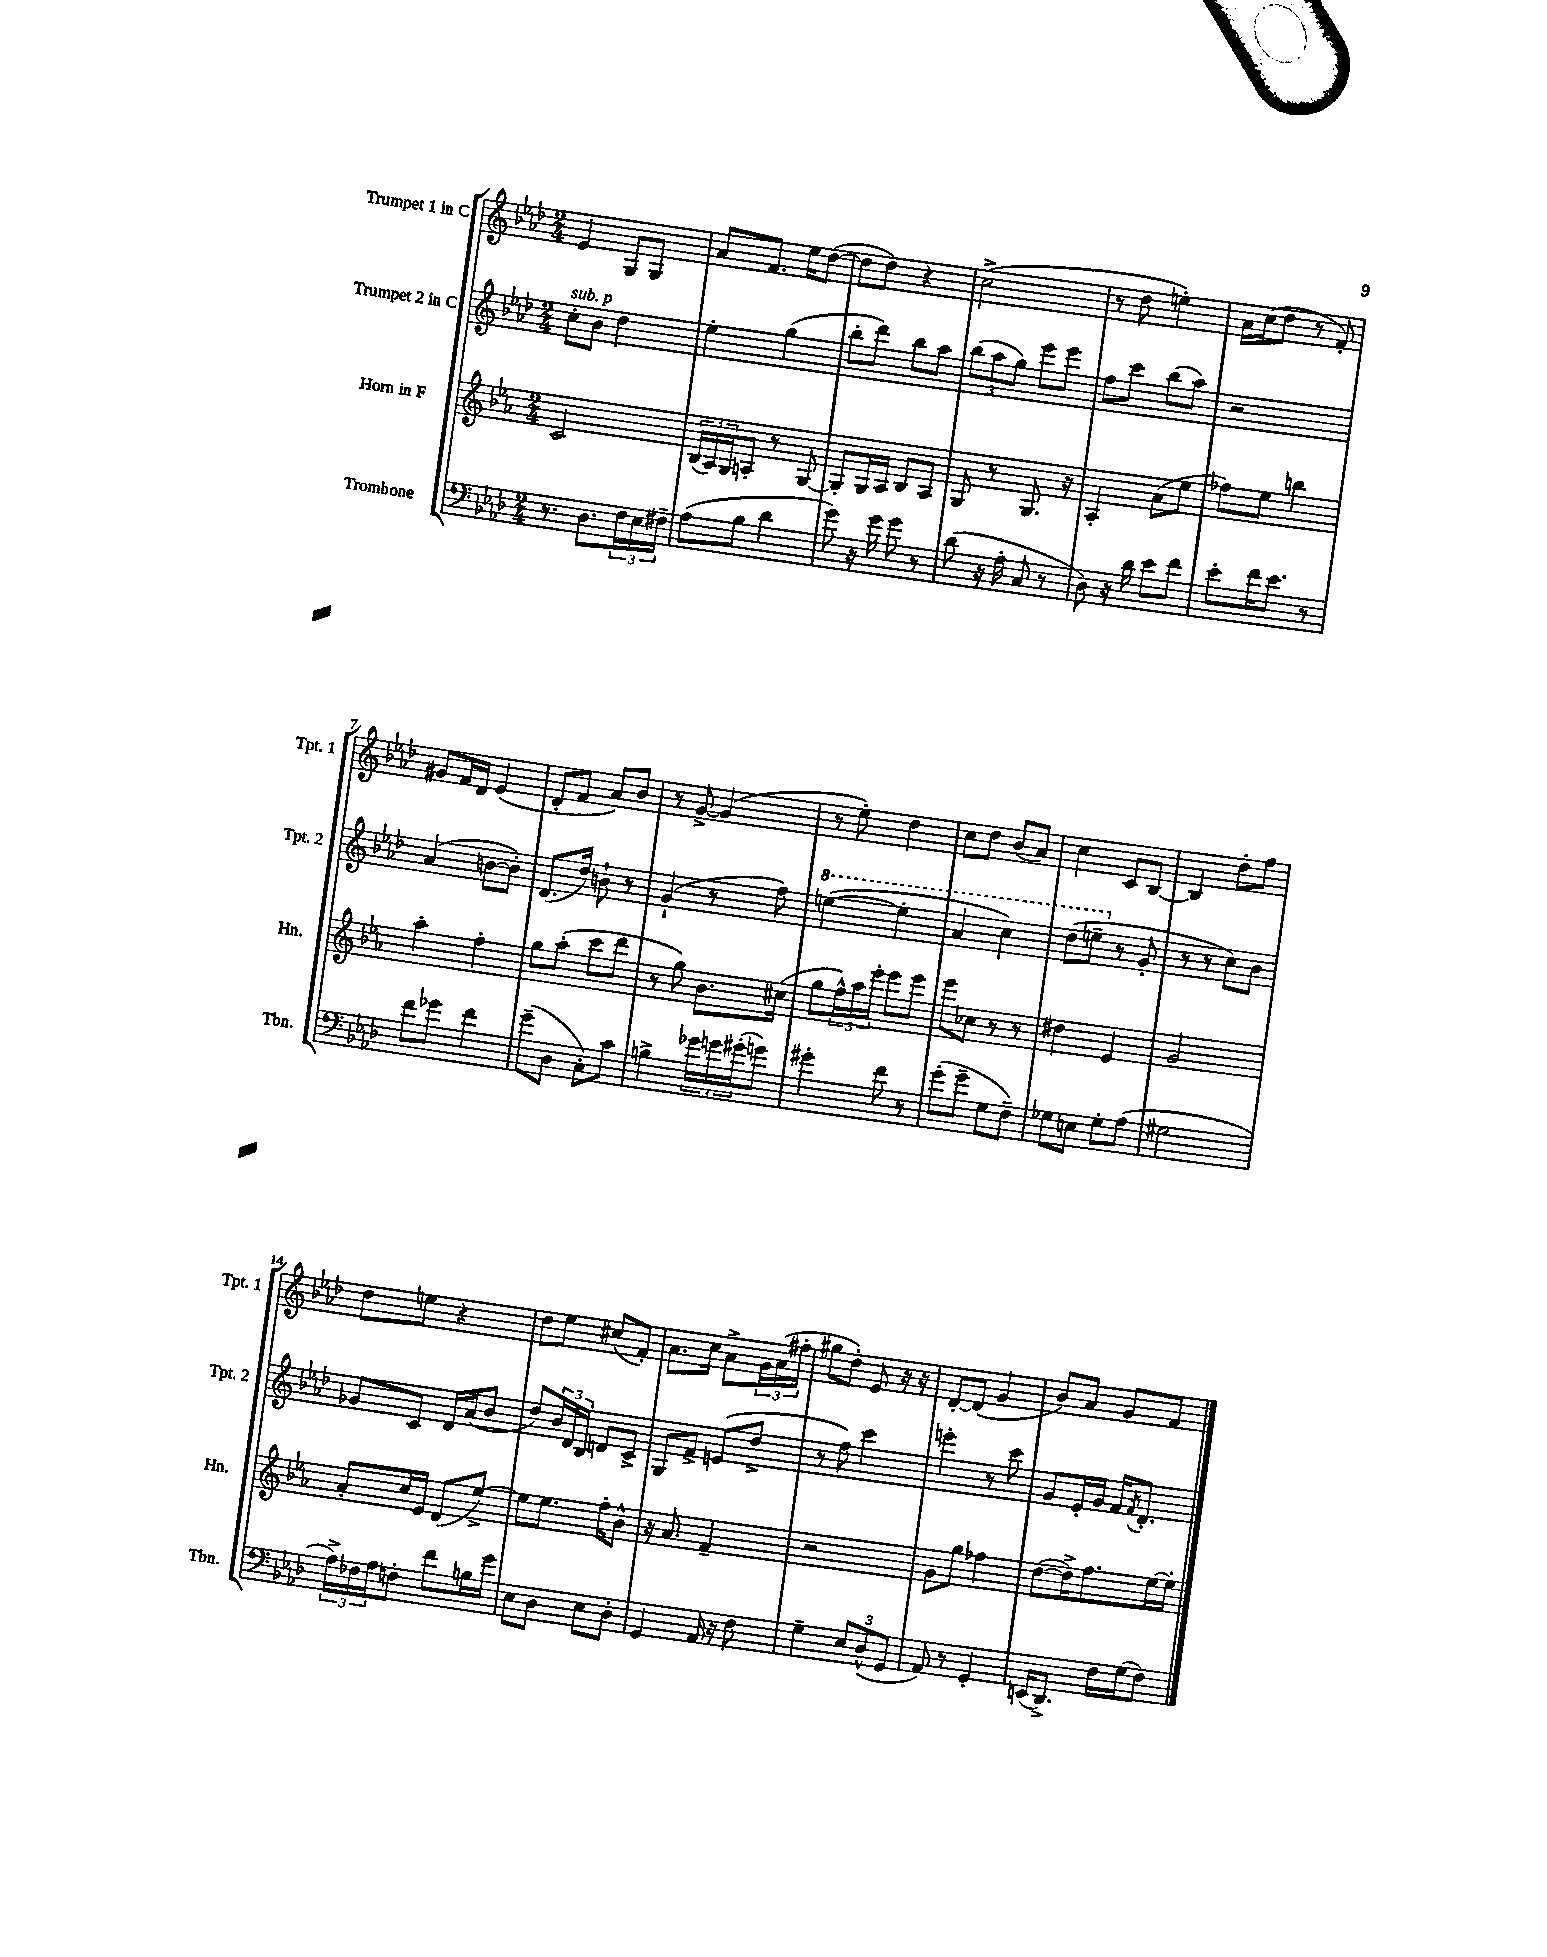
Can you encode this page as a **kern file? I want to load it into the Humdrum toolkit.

**kern	**kern	**kern	**kern
*part4	*part3	*part2	*part1
*staff4	*staff3	*staff2	*staff1
*I"Trombone	*I"Horn in F	*I"Trumpet 2 in C	*I"Trumpet 1 in C
*I'Tbn.	*I'Hn.	*I'Tpt. 2	*I'Tpt. 1
*clefF4	*clefG2	*clefG2	*clefG2
*k[b-e-a-d-]	*k[b-e-a-]	*k[b-e-a-d-]	*k[b-e-a-d-]
*M2/4	*M2/4	*M2/4	*M2/4
=1	=1	=1	=1
!	!	!LO:TX:a:i:t=sub. p	!
8.r	2c/	8cc'\L	4e-/
.	.	8b-\J	.
8.D-\L	.	.	.
.	.	4dd-\	8G/L
24F\L	.	.	8G/J
24E-\	.	.	.
24F#X~\JJ	.	.	.
=2	=2	=2	=2
(8A-\L	(24B-/LL	4ee-'\	8a-/L
.	24A-/)	.	.
.	24G/J	.	.
8B-\J	8An'/J	.	8.f/J
4d-\	8r	(4gg\	.
.	.	.	16ee-\KL
.	[8G/	.	([8dd-\J
=3	=3	=3	=3
8g\)	8G'/L]	8bb-'\L	8dd-\L]
16r	16G/L	8ddd-\J)	8dd-\J)
16g\	16A-/JJ	.	.
8g\	8B-/L	8bb-\L	4r
8r	8A-/J	8aa-\J	.
=4	=4	=4	=4
(8d-\	8G/	(12bb-\L	(2cc^\
.	.	12aa-\	.
16r	8r	.	.
.	.	12gg\J)	.
16A-'\	.	.	.
8C/	8.G/	8eee-\L	.
8r	.	8eee-\J	.
.	16r	.	.
=5	=5	=5	=5
8D-\)	4A-'/	8ff\L	8r
16r	.	8ccc\J	8dd-\
16d-\	.	.	.
8e-\L	(8a-\L	(8bb-\L	4een'\)
8f\J	8ee-\J	8aa-\J)	.
=6	=6	=6	=6
8e-'\L	8ff-X\L)	2r	16a-\LL
.	.	.	(16cc\J
16f\K	8ee-\J	.	8dd-\J
8.e-\J	.	.	.
.	4bbn\	.	8r
8r	.	.	8f'/)
!!LO:LB:g=z
=7	=7	=7	=7
8f\L	4aa-'\	(4a-/	8g#X/L
8g-X\J	.	.	16f/L
.	.	.	16d-/JJ
4f\	4ff'\	[8bn\L	(4e-/
.	.	8b'\J])	.
=8	=8	=8	=8
(8g~\L	8gg\L	(8.d-/L	8d-'/L
8D-\J	(8aa-'\J	.	8f/J
.	.	16dd-/Jk)	.
8C'\L)	8ccc\L	8bn`\	8a-/L)
8c\J	8ddd\J	8r	8b-/J
=9	=9	=9	=9
4Bn^\	8r	(4g`/	8r
.	8gg\)	.	[8g^/
24g-X\LL	8.b-\L	8r	(4g/]
24gn\	.	.	.
(24g#X'\J	.	.	.
8gn\J)	.	8ff\)	.
.	(16cc#X\Jk	.	.
=10	=10	=10	=10
*	*	*8va	*
4g#X'\	8gg\L	([4eeen\	8r
.	24ff^^\L)	.	8ee-'\)
.	24aa-\	.	.
.	24eee-'\JJ	.	.
8f\	8eee-\L	4eee'\]	4dd-\
8r	8eee-\J	.	.
=11	=11	=11	=11
(8g'\L	8eee-\L	4aa-/	8cc\L
8g~\J	8cc-X\J	.	8dd-\J
8G\L	8r	4ccc\)	(8b-/L
8F~\J)	8r	.	8a-/J)
=12	=12	=12	=12
8G-X\L	4dd#X\	(8ddd-\L	4cc\
8En\J	.	8eeen~\J	.
*	*	*X8va	*
8G-'\L	4e-/	8r	8c/L
(8A-\J	.	8g'/	[8B-/J
=13	=13	=13	=13
2G#X\	2g/	8r	4B-/]
.	.	8r	.
.	.	8cc\L)	8dd-'\L
.	.	8b-\J	8ff\J
!!LO:LB:g=z
=14	=14	=14	=14
24A-^\LL)	8a-'/L	8g-X/L	8dd-\L
24F-X\	.	.	.
24A-\J	.	.	.
8Fn'\J	16cc/L	8c/J	8een\J
.	16e-/JJ	.	.
8f\L	(8d/L	16d-/LL	4r
.	.	(16a-/J	.
16Bn\L	[8ee-^/J)	8b-/J	.
16g\JJ	.	.	.
=15	=15	=15	=15
8E-\L	8ee-\L]	8dd-/L)	8dd-\L
8D-\J	8.ee-\J	24b-/L	8ee-\J
.	.	24d-/	.
.	.	24B-/JJ	.
8E-\L	.	8dn/L	(8cc#X/L
.	16ff'\KL	.	.
8D-'\J	8b-^^\J	8c^/J	8f'/J)
=16	=16	=16	=16
4GG/	16r	8G/L	8.a-\L
.	8.a-/	.	.
.	.	8f^/J	.
.	.	.	16cc\Jk
16AA-/	4f~/	(8en/L	8a-^\L
16r	.	.	.
8F\	.	8dd-^/J	24g\L
.	.	.	(24a-\
.	.	.	24ff#X'\JJ
=17	=17	=17	=17
4G~\	2r	8r	8gg#X\L
.	.	8ff\)	8dd-'\J)
12E-/L	.	4ccc\	8e-/
(12D-^^/	.	.	.
.	.	.	16r
12GG/J	.	.	.
.	.	.	16r
=18	=18	=18	=18
8AA-/)	8g\L	4eeen'\	[8d-'/L
8r	8gg\J	.	(8d-/J]
4GG'/	4ff-X\	8r	4g/
.	.	8ccc\	.
=19	=19	=19	=19
(16EEn/KL	([8dd\L	8g/L	8b-/L)
8.DD-^/J)	.	.	.
.	16dd^\K])	16e-'/L	8a-/J
.	8.ff\	16g/JJ	.
16F\LL	.	16f/KL	8g/L
.	.	8qf/	.
(16G\J	.	8.d-'/J	.
8F\J)	[16ee-\L	.	8f/J
.	16ee-'\JJ]	.	.
==	==	==	==
*-	*-	*-	*-
